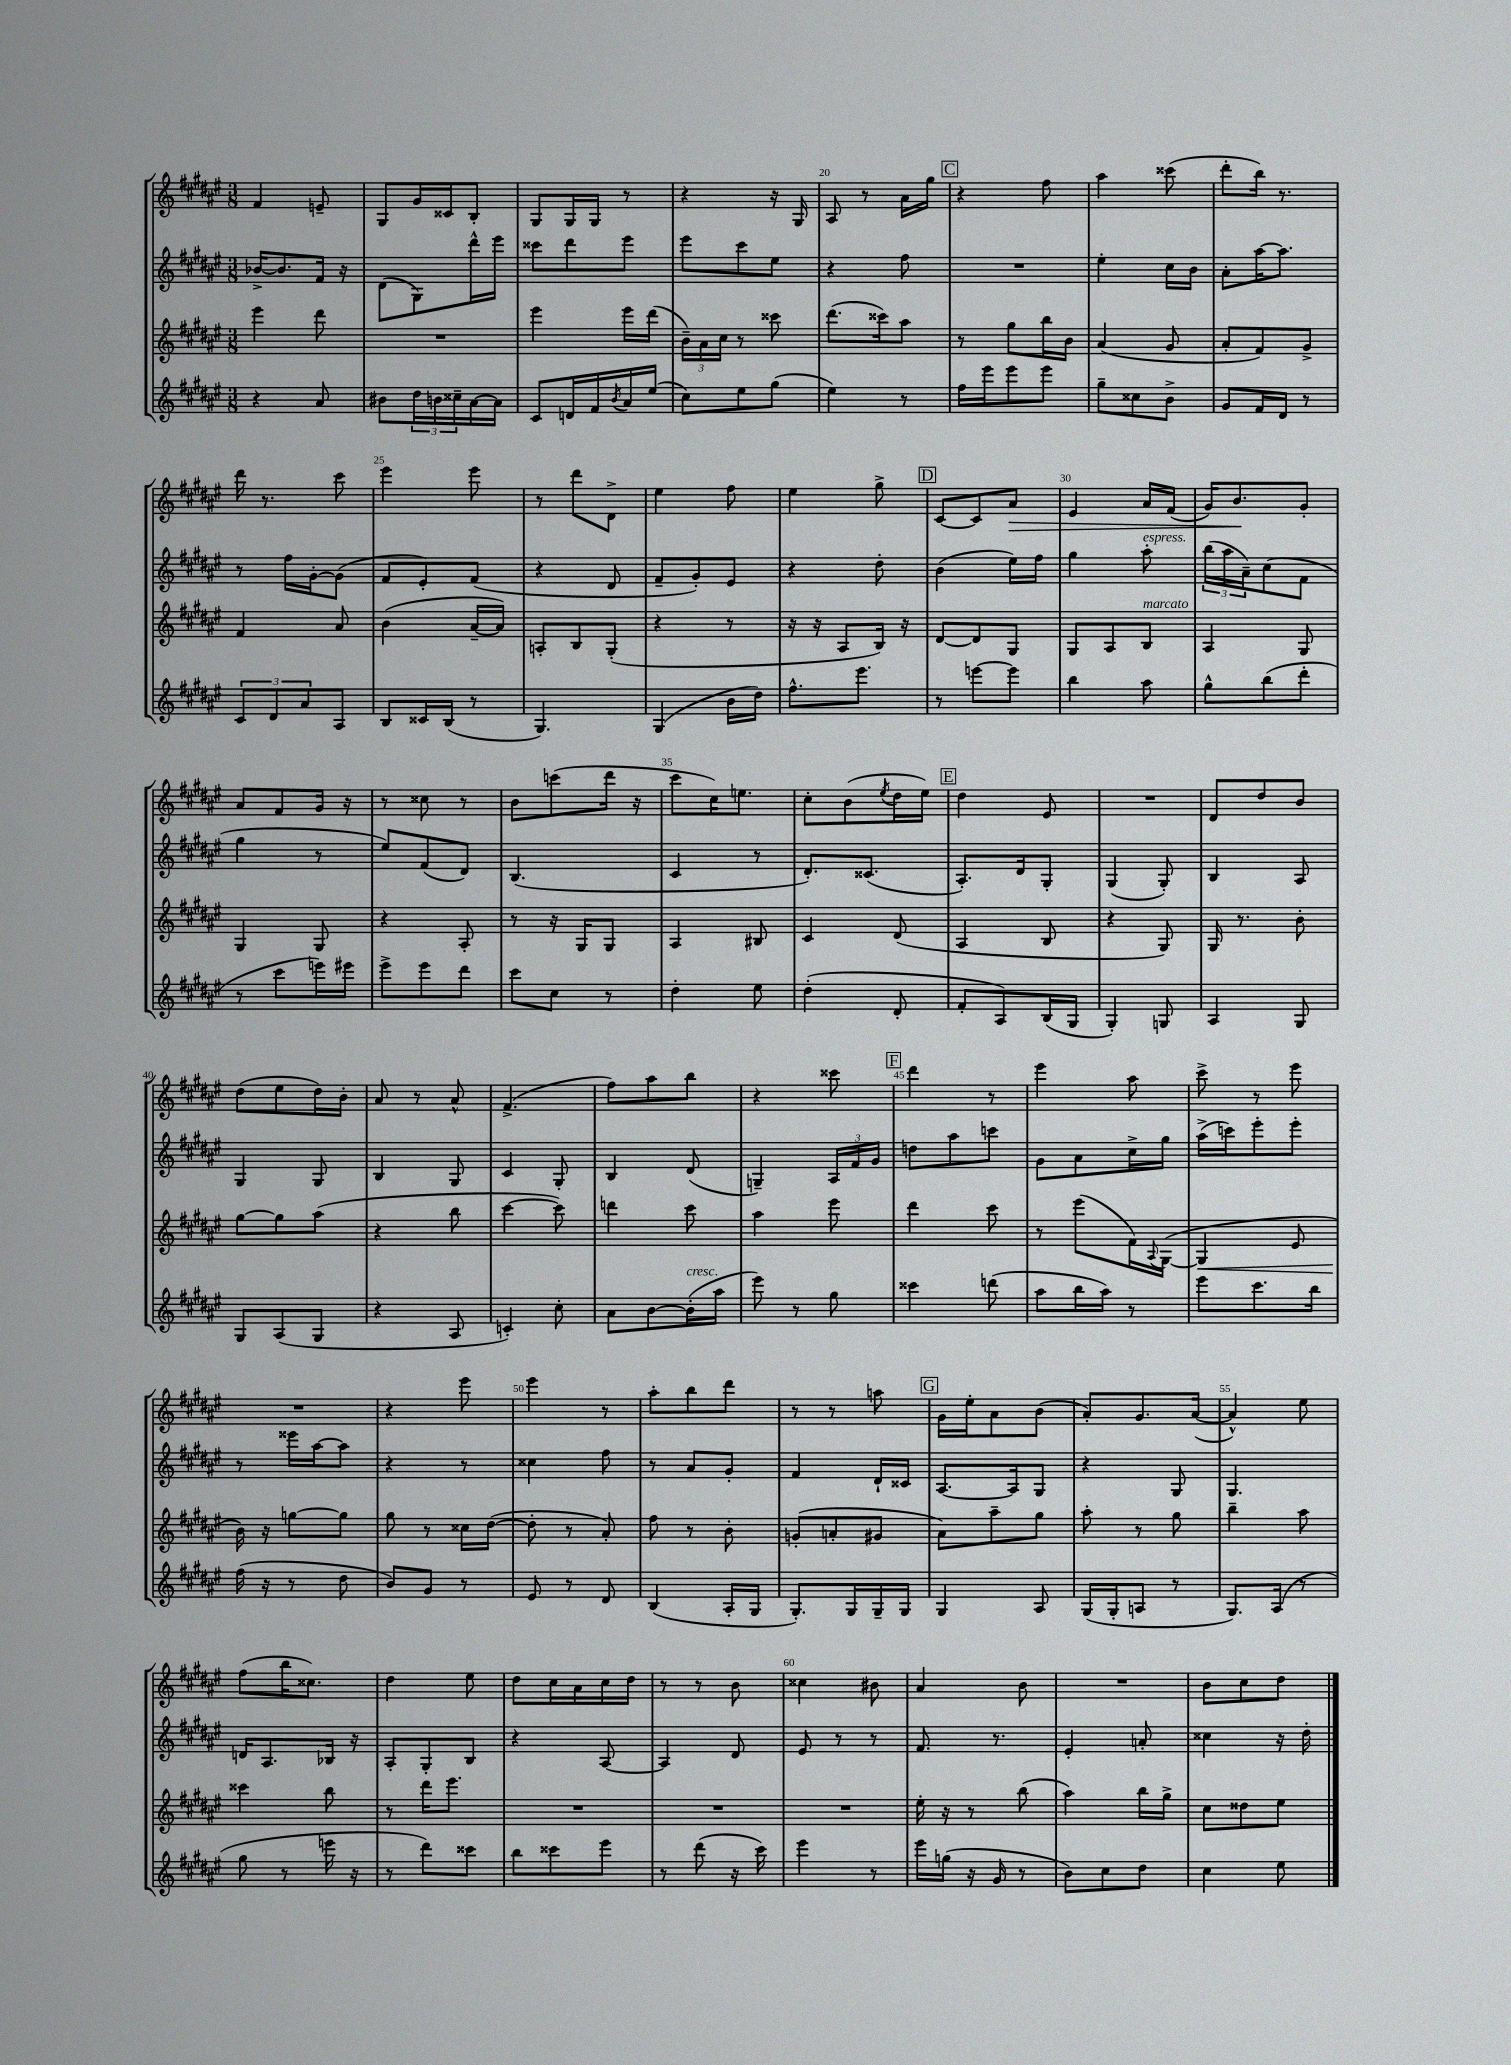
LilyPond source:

<<
\new StaffGroup <<
\new Staff = "s0" {
    \clef treble \key fis \major \numericTimeSignature \time 3/8
    fis'4 e'8-- |
    gis8 gis'16 cisis'16 b8-. |
    gis8 gis16 gis16 r8 |
    r4 r16 gis16 |
    ais8 r8 ais'16 gis''16 |
    \mark \markup { \box "C" } r4 fis''8 |
    ais''4 cisis'''8( |
    dis'''8-. b''16) r8. |
    dis'''16 r8. cis'''8 |
    eis'''4 eis'''8 |
    r8 dis'''8 dis'8-> |
    eis''4 fis''8 |
    eis''4 gis''8-> |
    \mark \markup { \box "D" } cis'8~ cis'8 ais'8\> |
    eis'4 ais'16 fis'16( |
    gis'16) b'8.\! gis'8-. |
    ais'8 fis'8 gis'16 r16 |
    r8 cisis''8 r8 |
    b'8 c'''8( dis'''16 r16 |
    cis'''8 cis''16) e''8. |
    cis''8-. b'8( \acciaccatura { eis''8 } dis''16 eis''16) |
    \mark \markup { \box "E" } dis''4 eis'8 |
    R4. |
    dis'8 dis''8 b'8 |
    dis''8( eis''8 dis''16) b'16-. |
    ais'8 r8 ais'8-^ |
    fis'4.->( |
    fis''8) ais''8 b''8 |
    r4 cisis'''8 |
    \mark \markup { \box "F" } dis'''4 r8 |
    eis'''4 ais''8 |
    cis'''8-> r8 eis'''8 |
    R4. |
    r4 eis'''8 |
    eis'''4 r8 |
    ais''8-. b''8 dis'''8 |
    r8 r8 a''8 |
    \mark \markup { \box "G" } gis'16 eis''16-. ais'8 b'8( |
    ais'8-.) gis'8. ais'16~( |
    ais'4-^) eis''8 |
    fis''8( b''16 cisis''8.) |
    dis''4 eis''8 |
    dis''8 cis''16 ais'16 cis''16 dis''16 |
    r8 r8 b'8 |
    cisis''4 bis'8 |
    ais'4 b'8 |
    R4. |
    b'8 cis''8 dis''8 \bar "|." |
}
\new Staff = "s1" {
    \clef treble \key fis \major \numericTimeSignature \time 3/8
    bes'16~-> bes'8. fis'16 r16 |
    dis'8( gis8) dis'''16-^ eis'''16 |
    cisis'''8 dis'''8 eis'''8 |
    eis'''8 cis'''8 eis''8 |
    r4 fis''8 |
    \mark \markup { \box "C" } R4. |
    eis''4-. cis''16 b'16 |
    ais'8-. ais''16~ ais''8. |
    r8 fis''16 gis'16~-. gis'8( |
    fis'8 eis'8-.) fis'8( |
    r4 dis'8 |
    fis'8-- gis'8-.) eis'8 |
    r4 dis''8-. |
    \mark \markup { \box "D" } b'4( eis''16) fis''16 |
    gis''4 ais''8-.^\markup { \italic "espress." } |
    \tuplet 3/2 { b''16( ais''16 ais'16--) } cis''8( fis'8 |
    gis''4 r8 |
    eis''8) fis'8( dis'8) |
    b4.( |
    cis'4 r8 |
    dis'8.-.) cisis'8.( |
    \mark \markup { \box "E" } ais8.-.) dis'16 gis8-. |
    gis4( gis8-.) |
    b4 ais8 |
    gis4 gis8 |
    b4 gis8 |
    cis'4 gis8-. |
    b4 dis'8( |
    g4--) \tuplet 3/2 { ais16 fis'16 gis'16 } |
    \mark \markup { \box "F" } d''8 ais''8 c'''8 |
    gis'8 ais'8 cis''16-> gis''16 |
    ais''16->( c'''16) eis'''8-. eis'''8-. |
    r8 eisis'''16 ais''16~ ais''8 |
    r4 r8 |
    cisis''4 fis''8 |
    r8 ais'8 gis'8-. |
    fis'4 dis'16-! cisis'16 |
    \mark \markup { \box "G" } ais8.~ ais16 gis8 |
    r4 gis8 |
    gis4. |
    d'16 ais8. bes16 r16 |
    ais8-. gis8-. b8 |
    r4 ais8~ |
    ais4 dis'8 |
    eis'8 r8 r8 |
    fis'8. r8. |
    eis'4-. a'8-. |
    cisis''4 r16 dis''16-. \bar "|." |
}
\new Staff = "s2" {
    \clef treble \key fis \major \numericTimeSignature \time 3/8
    eis'''4 dis'''8 |
    R4. |
    eis'''4 eis'''16 dis'''16( |
    \tuplet 3/2 { b'16--) ais'16 cis''16 } r8 cisis'''8 |
    dis'''8.( cisis'''16) ais''8 |
    \mark \markup { \box "C" } r8 gis''8 b''16 b'16 |
    ais'4( gis'8 |
    ais'8-. fis'8) gis'8-> |
    fis'4 ais'8 |
    b'4( ais'16~-- ais'16) |
    a8-. b8 gis8-.( |
    r4 r8 |
    r16 r16 ais8 b16) r16 |
    \mark \markup { \box "D" } dis'8~ dis'8 gis8 |
    gis8 ais8 b8^\markup { \italic "marcato" } |
    ais4 gis8 |
    gis4 gis8 |
    r4 ais8-. |
    r8 r16 gis16 gis8 |
    ais4 bis8 |
    cis'4 dis'8( |
    \mark \markup { \box "E" } ais4 b8 |
    r4 gis8) |
    gis16 r8. b'8-. |
    gis''8~ gis''8 ais''8( |
    r4 b''8 |
    cis'''4~ cis'''8) |
    d'''4 cis'''8 |
    ais''4 eis'''8 |
    \mark \markup { \box "F" } dis'''4 cis'''8 |
    r8 eis'''8( fis'16) \appoggiatura { ais8 } gis16~( |
    gis4\< eis'8 |
    b'16\!) r16 g''8~ g''8 |
    gis''8 r8 cisis''16 dis''16~( |
    dis''8-. r8 ais'8-.) |
    fis''8 r8 b'8-. |
    g'8-.( a'8-. gis'8 |
    \mark \markup { \box "G" } ais'8) ais''8-- gis''8 |
    ais''8-. r8 gis''8 |
    b''4-- ais''8 |
    cisis'''4 b''8 |
    r8 dis'''16 eis'''8. |
    R4. |
    R4. |
    R4. |
    eis''16-. r16 r8 b''8( |
    ais''4) b''16 gis''16-> |
    cis''8 disis''8 eis''8 \bar "|." |
}
\new Staff = "s3" {
    \clef treble \key fis \major \numericTimeSignature \time 3/8
    r4 ais'8 |
    bis'8 \tuplet 3/2 { dis''16 b'16 cisis''16-- } ais'16~ ais'16 |
    cis'8 d'16 fis'16 \acciaccatura { b'8 } ais'16 eis''16( |
    cis''8) eis''8 gis''8( |
    eis''4) r8 |
    \mark \markup { \box "C" } fis''16 eis'''16 eis'''8 eis'''8 |
    gis''8-- cisis''8 b'8-> |
    gis'8 fis'16 dis'16 r8 |
    \tuplet 3/2 { cis'8 dis'8 ais'8 } ais8 |
    b8 cisis'16 b16( r8 |
    gis4.) |
    gis4( b'16 dis''16) |
    fis''8.-^ eis'''8. |
    \mark \markup { \box "D" } r8 e'''8~ e'''8 |
    b''4 ais''8 |
    gis''8-^ b''8( dis'''8-. |
    r8 cis'''8 e'''16) eis'''16 |
    eis'''8-> eis'''8 dis'''8 |
    cis'''8 cis''8 r8 |
    dis''4-. eis''8 |
    dis''4-.( dis'8-. |
    \mark \markup { \box "E" } fis'8-. ais8) b16( gis16 |
    gis4-.) g8 |
    ais4 gis8 |
    gis8 ais8( gis8 |
    r4 ais8 |
    c'4-.) cis''8-. |
    ais'8 b'8~ b'16-.^\markup { \italic "cresc." }( ais''16 |
    eis'''8) r8 gis''8 |
    \mark \markup { \box "F" } cisis'''4 d'''8( |
    ais''8 b''16 ais''16) r8 |
    eis'''8 cis'''8. b''16 |
    fis''16( r16 r8 dis''8 |
    b'8) gis'8 r8 |
    eis'8 r8 dis'8 |
    b4( ais16-. gis16 |
    gis8.-.) gis16 gis16-- gis16 |
    \mark \markup { \box "G" } gis4 ais8 |
    gis16( gis16-. a8 r8 |
    gis8.) ais16( r8 |
    gis''8 r8 e'''16 r16 |
    r8 dis'''8) cisis'''8 |
    b''8 cisis'''8 eis'''8 |
    r8 dis'''8( r16 cis'''16) |
    eis'''4 r8 |
    eis'''16 g''16( r16 gis'16 r8 |
    b'8) cis''8 dis''8 |
    cis''4 eis''8 \bar "|." |
}
>>
>>
\layout { \context { \Score currentBarNumber = #16 \override BarNumber.break-visibility = ##(#f #t #t) barNumberVisibility = #(every-nth-bar-number-visible 5) } }
